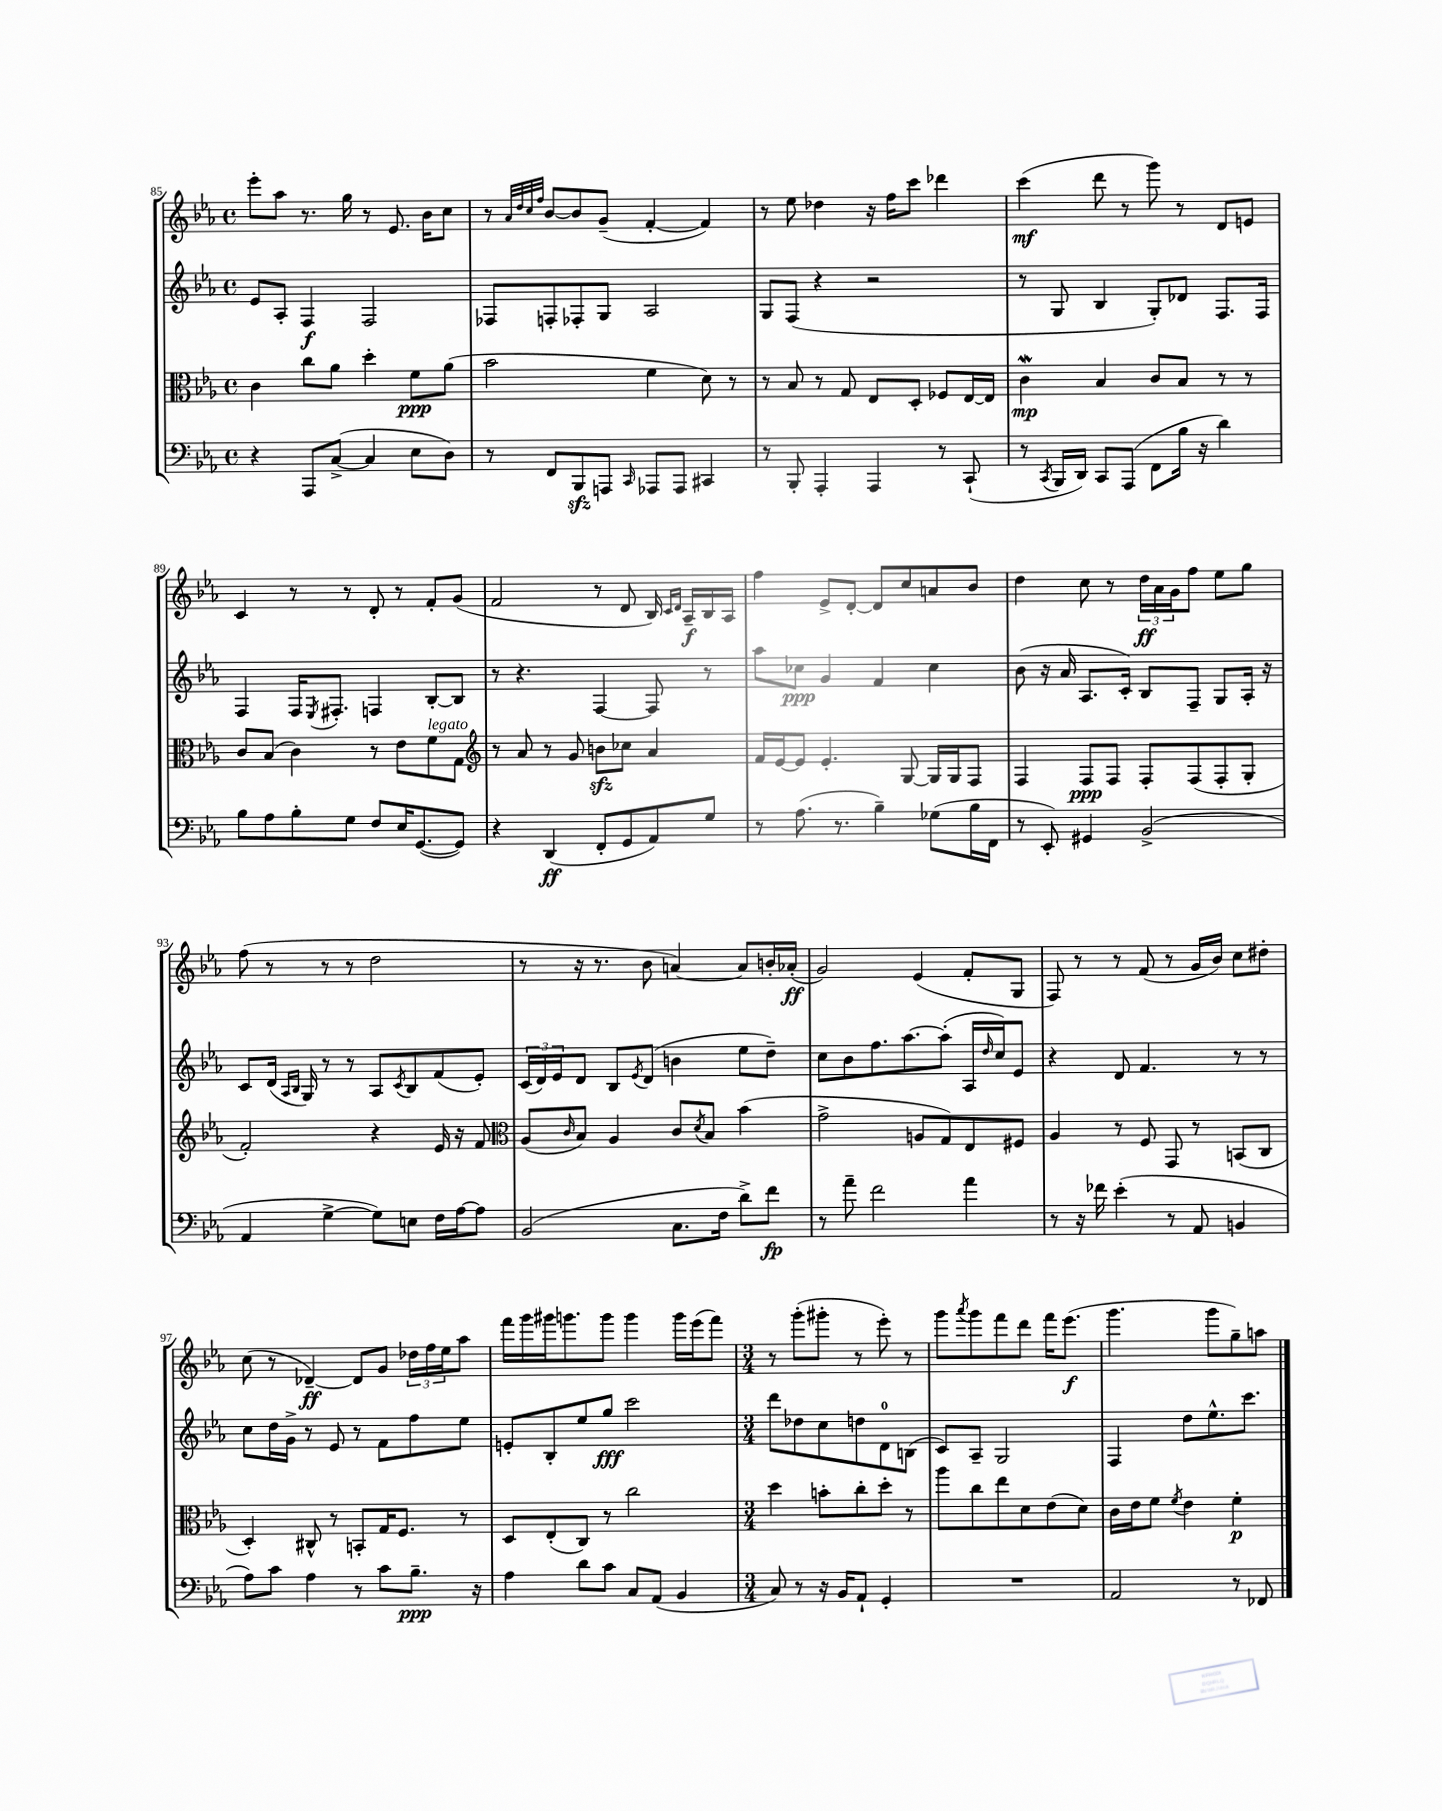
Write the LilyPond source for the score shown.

<<
\new StaffGroup <<
\new Staff = "s0" {
    \clef treble \key ees \major \defaultTimeSignature \time 4/4
    ees'''8-. aes''8 r8. g''16 r8 ees'8. bes'16 c''8 |
    r8 \grace { aes'32 d''32 c''32 f''32 } bes'8~ bes'8 g'8--( f'4~-. f'4) |
    r8 ees''8 des''4 r16 f''16 c'''8 des'''4 |
    c'''4\mf( d'''8 r8 g'''8) r8 d'8 e'8 |
    c'4 r8 r8 d'8-. r8 f'8-. g'8( |
    f'2 r8 d'8 bes16) \grace { c'16 d'16 } aes16--\f bes16 aes16 |
    f''4 ees'8-> d'8~-. d'8 c''8 a'8 bes'8 |
    d''4 c''8 r8 \tuplet 3/2 { d''16\ff aes'16 g'16 } f''8 ees''8 g''8 |
    f''8( r8 r8 r8 d''2 |
    r8 r16 r8. bes'8 a'4~) a'8 b'16-. aes'16-.\ff( |
    g'2) ees'4( f'8-. g8 |
    f8) r8 r8 f'8( r8 g'16 bes'16) c''8 dis''8-. |
    c''8( r8 des'4~--\ff) des'8 g'8 \tuplet 3/2 { des''16 f''16 ees''16 } aes''8 |
    f'''16 g'''16 gis'''16 g'''8. g'''8 g'''4 g'''16 ees'''16( f'''8) |
    \numericTimeSignature \time 3/4 r8 g'''8-.( gis'''8-. r8 ees'''8-.) r8 |
    g'''8 \acciaccatura { aes'''8 } g'''8 f'''8 d'''8 f'''16 ees'''8.\f( |
    g'''4. g'''8 g''8--) a''8 \bar "|." |
}
\new Staff = "s1" {
    \clef treble \key ees \major \defaultTimeSignature \time 4/4
    ees'8 aes8-. f4\f f2 |
    fes8 f8-. fes8-. g8 aes2 |
    g8 f8( r4 r2 |
    r8 g8 bes4 g8-.) des'8 f8. f16 |
    f4 f16 \acciaccatura { ees8 } fis8.-. f4 bes8~-. bes8 |
    r8 r4. f4~ f8 r8 |
    aes''8 ces''8\ppp g'4 f'4 ces''4 |
    bes'8( r16 aes'16 aes8. c'16-.) bes8 f8-- g8 aes16-. r16 |
    c'8 d'16( \grace { aes16 bes16 } g16) r8 r8 aes8 \acciaccatura { c'8 } bes8 f'8( ees'8-.) |
    \tuplet 3/2 { c'16( d'16) ees'16 } d'8 bes8 \acciaccatura { ees'8 } d'8( b'4 ees''8 d''8--) |
    c''8 bes'8 f''8. aes''8.~ aes''8-.( aes16 \grace { d''16 } c''16) ees'8 |
    r4 d'8 f'4. r8 r8 |
    c''8 d''16 g'16-> r8 ees'8 r8 f'8 f''8 ees''8 |
    e'8-. bes8-. ees''8 g''8\fff c'''2 |
    \numericTimeSignature \time 3/4 d'''8 des''8 c''8 d''8 d'8-0 b8( |
    c'8) aes8-- g2 |
    f4 d''8 ees''8.-^ c'''8. \bar "|." |
}
\new Staff = "s2" {
    \clef alto \key ees \major \defaultTimeSignature \time 4/4
    c'4 c''8 aes'8 d''4-. f'8\ppp aes'8( |
    bes'2 f'4 d'8) r8 |
    r8 bes8 r8 g8 ees8 d8-. fes8 ees16~ ees16 |
    c'4\mordent\mp bes4 c'8 bes8 r8 r8 |
    c'8 bes8( c'4) r8 ees'8 f'8^\markup { \italic "legato" } g8 |
    \clef treble r8 aes'8 r8 g'8 b'8\sfz ces''8 aes'4 |
    f'16 ees'16~ ees'8 ees'4.-. g8~ g16 g16 f8 |
    f4 f8\ppp f8 f8-. f8( f8-. g8-. |
    f'2-.) r4 ees'16 r16 f'8 |
    \clef alto aes8( \grace { c'16 } bes8) aes4 c'8 \acciaccatura { d'8 } bes8 bes'4( |
    g'2-> a8 g8) ees8 fis8 |
    aes4 r8 f8 g,8 r8 b,8( c8 |
    d4-.) cis8-^ r8 b,8-. g16 f8. r8 |
    d8 ees8-.( c8) r8 c''2 |
    \numericTimeSignature \time 3/4 d''4 b'8-. c''8-. d''8-. r8 |
    aes''8 c''8 ees''8 d'8 ees'8( d'8) |
    c'16 ees'16 f'8 \acciaccatura { f'8 } ees'4 f'4-.\p \bar "|." |
}
\new Staff = "s3" {
    \clef bass \key ees \major \defaultTimeSignature \time 4/4
    r4 aes,,8 c8~->( c4 ees8 d8) |
    r8 f,8 bes,,8\sfz a,,8 \grace { c,16 } aes,,8 aes,,8 cis,4 |
    r8 bes,,8-. aes,,4-. aes,,4 r8 c,8-!( |
    r8 \acciaccatura { c,8 } bes,,16 d,16) c,8 aes,,8( f,8 bes16 r16 d'4) |
    bes8 aes8 bes8-. g8 f8 ees16 g,8.~( g,8) |
    r4 d,4\ff( f,8-. g,8 aes,8) g8 |
    r8 aes8.( r8. bes4--) ges8( bes16 f,16 |
    r8 ees,8-.) gis,4 bes,2->( |
    aes,4 g4~-> g8) e8 f16 aes16~ aes8 |
    bes,2( c8. f16 d'8->) f'8\fp |
    r8 aes'8-- f'2 aes'4 |
    r8 r16 fes'16 ees'4-.( r8 aes,8 b,4 |
    aes8) c'8 aes4 r8 c'8 bes8.--\ppp r16 |
    aes4 d'8 c'8 c8 aes,8( bes,4 |
    \numericTimeSignature \time 3/4 c8) r8 r16 bes,16 aes,8-! g,4-. |
    R2. |
    aes,2 r8 fes,8 \bar "|." |
}
>>
>>
\layout { \context { \Score currentBarNumber = #85 } }
